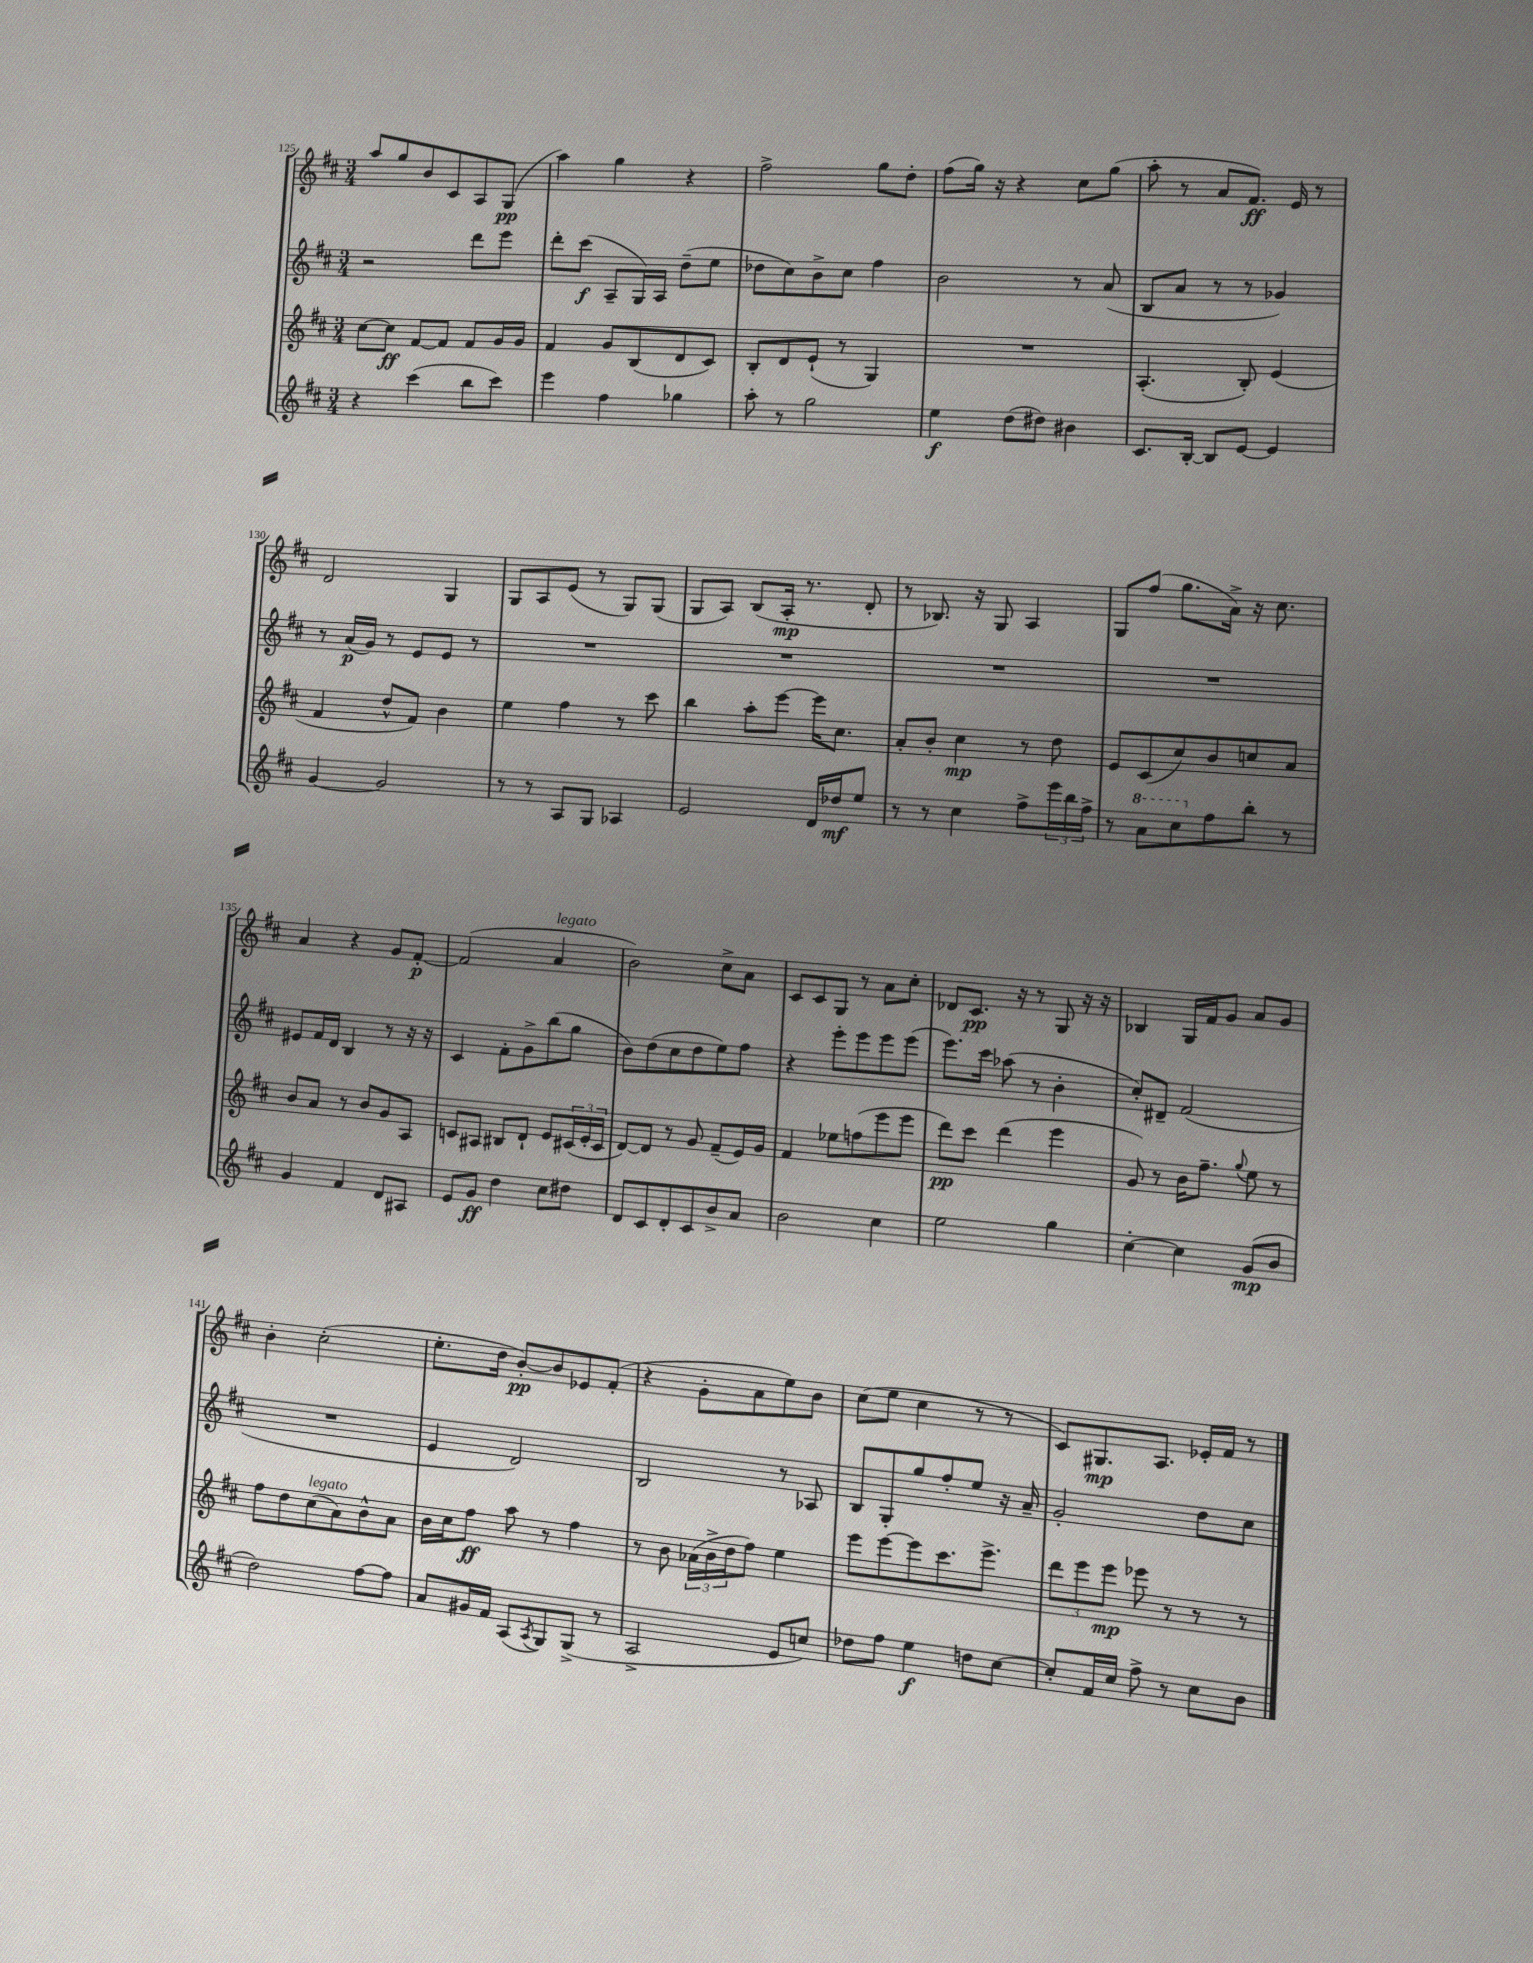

**kern	**kern	**kern	**kern
*staff4	*staff3	*staff2	*staff1
*clefG2	*clefG2	*clefG2	*clefG2
*k[f#c#]	*k[f#c#]	*k[f#c#]	*k[f#c#]
*M3/4	*M3/4	*M3/4	*M3/4
4r	[8cc#	2r	8aa
.	8cc#]	.	8gg
(4ccc#	[8f#	.	8b
.	8f#]	.	8c#
8bb	8f#	8ddd	8A
8ccc#)	16g	8eee	(8G
.	16g	.	.
=	=	=	=
4eee	4f#	8ddd'	4aa)
.	.	(8ccc#	.
4ff#	8g	8A~	4gg
.	(8B	16G)	.
.	.	16A	.
4gg-	8d	(8dd~	4r
.	8c#)	8ee	.
=	=	=	=
8aa'	8B'	8dd-	2ff#^
8r	8d	8cc#)	.
2gg	(8e`	8b^	.
.	8r	8cc#	.
.	4G)	4ff#	8gg
.	.	.	8dd'
=	=	=	=
4ee	2.r	2b	(8ff#
.	.	.	16gg)
.	.	.	16r
(8dd	.	.	4r
8dd#)	.	.	.
4b#	.	8r	8cc#
.	.	(8a	(8gg
=	=	=	=
8.c#	(4.A'	8B	8aa'
.	.	8a	8r
[16B'	.	.	.
8B]	.	8r	8a
[8e	8B')	8r	8.f#)
4e]	(4e	4g-)	.
.	.	.	16e
.	.	.	8r
=	=	=	=
[4g	4f#	8r	2d
.	.	(16a	.
.	.	16g)	.
2g]	8dd^^	8r	.
.	8f#)	8e	.
.	4b	8e	4G
.	.	8r	.
=	=	=	=
8r	4ee	2.r	8G
8r	.	.	8A
8A	4ff#	.	(8e
8G	.	.	8r
4A-	8r	.	8G)
.	8ccc#	.	(8G
=	=	=	=
2e	4bb	2.r	8G
.	.	.	8A)
.	8aa'	.	(8B
.	[8eee	.	16A'
.	.	.	8.r
16d	16eee]	.	.
16dd-	8.cc#	.	.
8ee	.	.	8d'
=	=	=	=
8r	8a'	2.r	8r
8r	8b'	.	8.B-)
4cc#	4cc#	.	.
.	.	.	16r
.	.	.	8G
8ff#^	8r	.	4A
24eee	8dd	.	.
24bb	.	.	.
24ff#^	.	.	.
=	=	=	=
8r	8e	2.r	8G
8aa	(8c#	.	(8ff#
8ccc#	8cc#)	.	8.gg
8ff#	8b	.	.
.	.	.	16a^)
8bb'	8cc	.	16r
.	.	.	8.cc#
8r	8a	.	.
=	=	=	=
4g	8b	8e#	4a
.	8a	16f#	.
.	.	16d	.
4f#	8r	4B	4r
.	8b	.	.
8d	8g	8r	8g
8A#	8A	16r	[8f#'
.	.	16r	.
=	=	=	=
8e	8c	4c#	(2f#]
8g	8A#	.	.
4dd	8B#	8f#'	.
.	8d`	8g^	.
8cc#	8e	(8bb	4a
8dd#	(24c#	8gg	.
.	24e'	.	.
.	24c#	.	.
=	=	=	=
8d	[8d)	8b)	2b)
8c#	8d]	(8dd	.
8d'	8r	8cc#	.
8c#	8g	8dd	.
8b^	(8f#~	8ee)	8cc#^
8a	16e)	8ff#	8a
.	16g	.	.
=	=	=	=
2b	4f#	4r	8c#
.	.	.	8c#
.	8ee-	8eee'	8G
.	(8ff	8eee	8r
4cc#	8eee	8eee	8a
.	8eee	(8eee	8cc#'
=	=	=	=
2ee	8ddd)	8.eee)	8d-
.	8ccc#	.	8.c#
.	.	16ccc#	.
.	(4ddd	(8aa-	.
.	.	.	16r
.	.	8r	8r
4gg	4eee	4b'	8G
.	.	.	16r
.	.	.	16r
=	=	=	=
[4cc#'	8g)	8cc#')	4B-
.	8r	8d#~	.
4cc#]	16b	(2f#	16G
.	8.ff#~	.	16f#
.	.	.	8g
.	8qqgg	.	.
(8g	8ee	.	8a
8b	8r	.	8g
=	=	=	=
2dd)	8ff#	2.r	4b'
.	8dd	.	.
.	(8cc#	.	(2cc#'
.	8a)	.	.
[8ff#	8b^^	.	.
8ff#]	8a	.	.
=	=	=	=
8a	16b	4e	8.ee'
.	16cc#	.	.
16g#	8ff#	.	.
16f#	.	.	16dd
(8A	8aa	2d)	[8b')
8qA	.	.	.
8G)	8r	.	8b]
(8G^	4ff#	.	8e-
8r	.	.	(8f#'
=	=	=	=
2A^	8r	2B	4r
.	8b	.	.
.	(24a-	.	8g'
.	24b^	.	.
.	24dd	.	.
.	8ff#)	.	8a
8e	4ee	8r	8ee)
8cc)	.	8A-	8b
=	=	=	=
8dd-	8eee	8B	(8cc#
8ff#	[8eee	8G'	8ee
4ee	8eee]	8gg	4cc#
.	8.ccc#	8ff#'	.
8dd	.	8ee	8r
.	8.eee^	.	.
[8cc#	.	16r	8r
.	.	16a~	.
=	=	=	=
8cc#']	12ddd	2g'	8c#)
.	12eee	.	.
16f#	.	.	8.G#
.	12eee	.	.
16cc#	.	.	.
8ff#^	8eee-	.	.
.	.	.	8.A
8r	8r	.	.
8cc#	8r	8dd	16e-'
.	.	.	16f#
8b	8r	8cc#	8r
==	==	==	==
*-	*-	*-	*-
